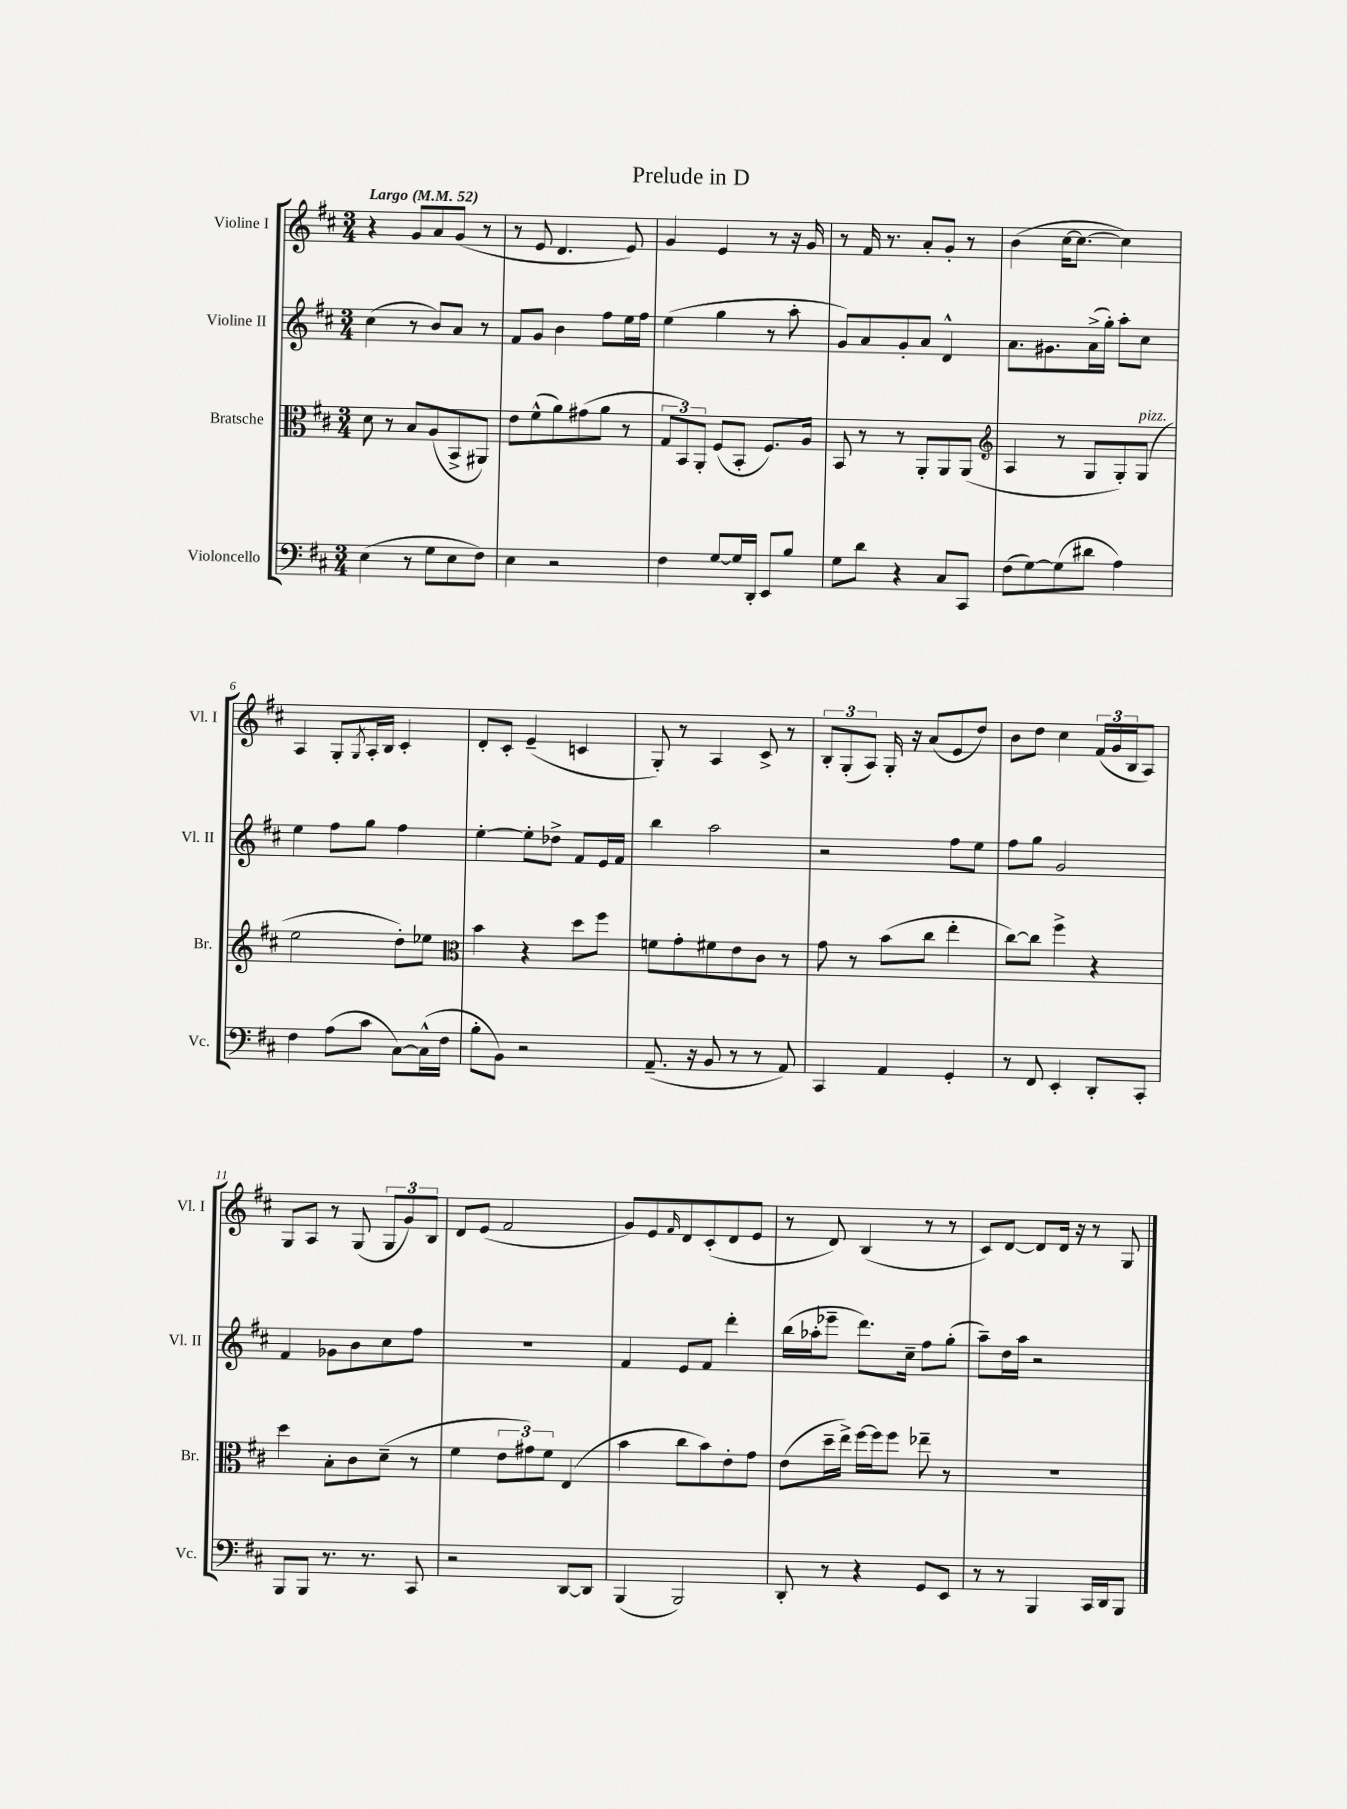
\header { title = "Prelude in D" }
<<
\new StaffGroup <<
\new Staff = "s0" \with { instrumentName = "Violine I" shortInstrumentName = "Vl. I" } {
    \clef treble \key d \major \numericTimeSignature \time 3/4 \tempo "Largo" 4 = 52
    r4 g'8 a'8 g'8( r8 |
    r8 e'8 d'4. e'8) |
    g'4 e'4 r8 r16 g'16 |
    r8 fis'16 r8. a'8-. g'8-. r8 |
    b'4( cis''16~ cis''8.~ cis''4) |
    a4 g8-. \acciaccatura { g8 } a16-. b16 cis'4-. |
    d'8-. cis'8-. e'4--( c'4 |
    g8-.) r8 a4 cis'8-> r8 |
    \tuplet 3/2 { b8-. g8-.( a8) } g16-. r16 a'8( e'8 d''8) |
    b'8 d''8 cis''4 \tuplet 3/2 { fis'16( g'16 b16 } a8) |
    g8 a8 r8 g8( \tuplet 3/2 { g8 g'8) b8 } |
    d'8 e'8( fis'2 |
    g'8) e'8 \grace { fis'16 } d'8 cis'8-.( d'8 e'8 |
    r8 d'8) b4( r8 r8 |
    cis'8) d'8~ d'8 d'16 r16 r8 g8 \bar "|." |
}
\new Staff = "s1" \with { instrumentName = "Violine II" shortInstrumentName = "Vl. II" } {
    \clef treble \key d \major \numericTimeSignature \time 3/4
    cis''4( r8 b'8) a'8 r8 |
    fis'8 g'8 b'4 fis''8 e''16 fis''16 |
    e''4( g''4 r8 a''8-. |
    g'8) a'8 g'8-. a'8 d'4-^ |
    a'8. gis'8. a'16->( g''16-.) a''8-. cis''8 |
    e''4 fis''8 g''8 fis''4 |
    e''4~-. e''8-. des''8-> fis'8 e'16 fis'16 |
    b''4 a''2 |
    r2 fis''8 e''8 |
    fis''8 g''8 g'2 |
    fis'4 ges'8 b'8 cis''8 fis''8 |
    R2. |
    fis'4 e'8 fis'8 d'''4-. |
    b''16( aes''16-. ees'''8-- d'''8.) cis''16-- fis''8 g''8-.( |
    a''8--) d''16 a''16 r2 \bar "|." |
}
\new Staff = "s2" \with { instrumentName = "Bratsche" shortInstrumentName = "Br." } {
    \clef alto \key d \major \numericTimeSignature \time 3/4
    d'8 r8 b8 a8( b,8-> ais,8) |
    e'8 fis'8-^( a'8) gis'8( a'8 r8 |
    \tuplet 3/2 { g8 b,8) a,8-. } fis8( b,8-. fis8.) a16 |
    b,8 r8 r8 a,8-. a,8 a,8( |
    \clef treble a4 r8 g8 g8-.) g8^\markup { \italic "pizz." }( |
    e''2 d''8-.) ees''8 |
    \clef alto b'4 r4 d''8 fis''8 |
    f'8 g'8-. fis'8 e'8 cis'8 r8 |
    g'8 r8 b'8( cis''8 e''4-. |
    cis''8~) cis''8 fis''4-> r4 |
    d''4 b8-. cis'8 d'8--( r8 |
    fis'4 \tuplet 3/2 { e'8 gis'8) fis'8 } e4( |
    b'4 cis''8 b'8) e'8-. g'8 |
    e'8( d''16-- e''16->) fis''16~ fis''16 fis''8 ees''8-- r8 |
    R2. \bar "|." |
}
\new Staff = "s3" \with { instrumentName = "Violoncello" shortInstrumentName = "Vc." } {
    \clef bass \key d \major \numericTimeSignature \time 3/4
    e4( r8 g8 e8 fis8) |
    e4 r2 |
    fis4 g8~ g16 d,16-. e,8 b8 |
    g8 d'8 r4 cis8 cis,8 |
    fis8( g8~) g8( dis'8 a4) |
    fis4 a8( cis'8 cis8~) cis16-^( fis16 |
    b8-. b,8) r2 |
    a,8.--( r16 b,8 r8 r8 a,8) |
    cis,4 a,4 g,4-. |
    r8 fis,8 e,4-. d,8-. cis,8-. |
    b,,8 b,,8 r8. r8. cis,8 |
    r2 d,8~ d,8 |
    b,,4( b,,2) |
    d,8-. r8 r4 g,8 e,8 |
    r8 r8 b,,4 cis,16 d,16 b,,8 \bar "|." |
}
>>
>>
